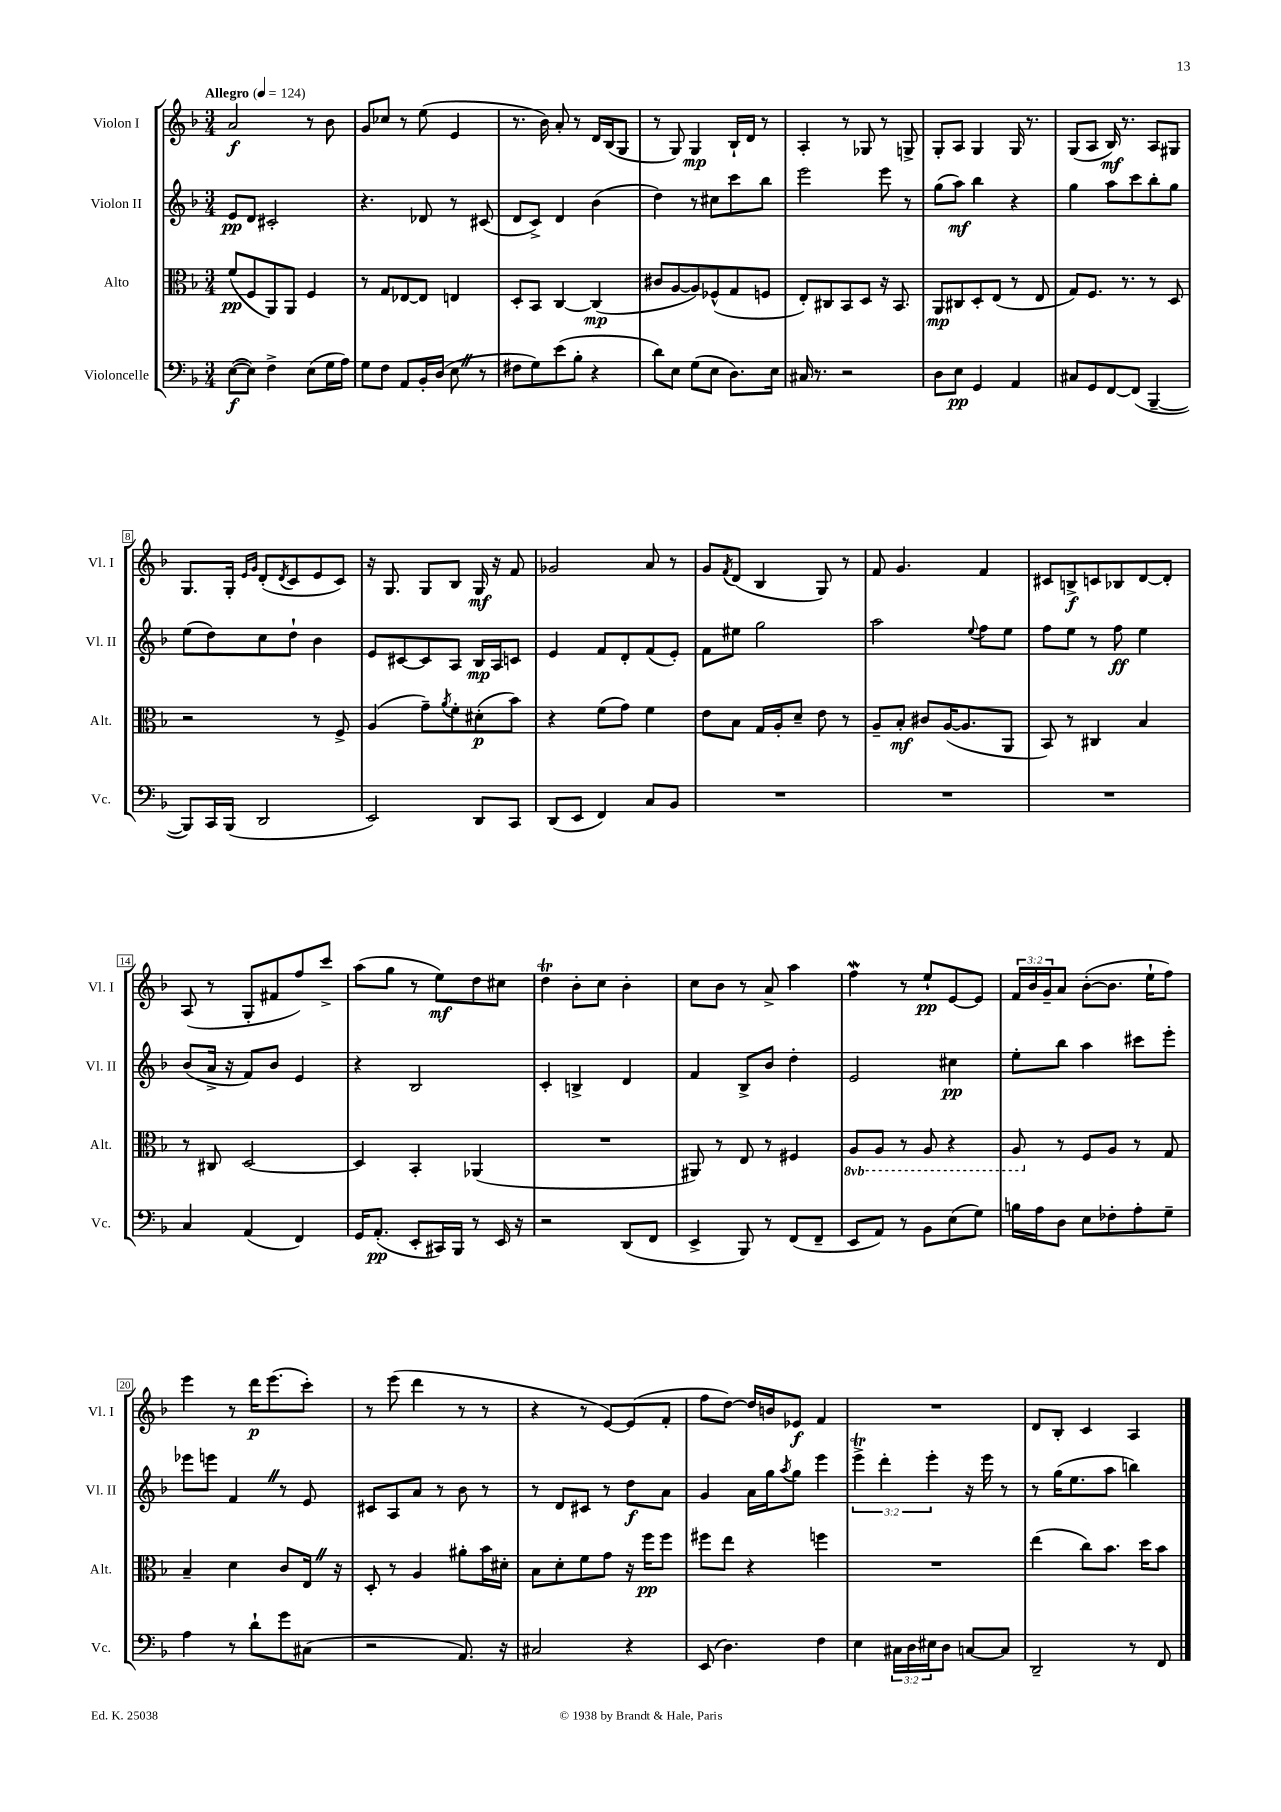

**kern	**dynam	**kern	**dynam	**kern	**dynam	**kern	**dynam
*part4	*part4	*part3	*part3	*part2	*part2	*part1	*part1
*staff4	*staff4	*staff3	*staff3	*staff2	*staff2	*staff1	*staff1
*I"Violoncelle	*	*I"Alto	*	*I"Violon II	*	*I"Violon I	*
*I'Vc.	*	*I'Alt.	*	*I'Vl. II	*	*I'Vl. I	*
*clefF4	*	*clefC3	*	*clefG2	*	*clefG2	*
*k[b-]	*	*k[b-]	*	*k[b-]	*	*k[b-]	*
*M3/4	*	*M3/4	*	*M3/4	*	*M3/4	*
*MM124	*	*MM124	*	*MM124	*	*MM124	*
=1	=1	=1	=1	=1	=1	=1	=1
!	!	!	!	!	!	!LO:TX:a:B:t=Allegro	!
([8E\L	f	(8f/L	pp	8e/L	pp	2a/	f
8E\J])	.	8F/	.	8d/J	.	.	.
4F^\	.	8AA/)	.	2c#X'/	.	.	.
.	.	8AA/J	.	.	.	.	.
(8E\L	.	4F/	.	.	.	8r	.
16G\L	.	.	.	.	.	8b-\	.
16A\JJ)	.	.	.	.	.	.	.
=2	=2	=2	=2	=2	=2	=2	=2
8G\L	.	8r	.	4.r	.	8g/L	.
8F\J	.	8G/L	.	.	.	8cc-X/J	.
8AA/L	.	[8E-X/	.	.	.	8r	.
16BB-'/L	.	8E-/J]	.	8d-X/	.	(8ee\	.
(16D/JJ	.	.	.	.	.	.	.
8EZ\	.	4En/	.	8r	.	4e/	.
8r	.	.	.	(8c#X/	.	.	.
=3	=3	=3	=3	=3	=3	=3	=3
8F#X\L	.	8D'/L	.	8d/L	.	8.r	.
8G\)	.	8BB-/J	.	8c^/J)	.	.	.
.	.	.	.	.	.	16b-\)	.
(8e\	.	[4C/	.	4d/	.	8a'/	.
8B-'\J	.	.	.	.	.	8r	.
4r	.	(4C/]	mp	(4b-\	.	16d/LL	.
.	.	.	.	.	.	(16B-/J	.
.	.	.	.	.	.	8G/J	.
=4	=4	=4	=4	=4	=4	=4	=4
8d\L)	.	8c#X/L	.	4dd\)	.	8r	.
8E\J	.	[8A/	.	.	.	8G/)	.
(8G\L	.	8A/])	.	8r	.	4G/	mp
8E\J	.	(8F-X^^/	.	8cc#X\L	.	.	.
8.D\L)	.	8G/	.	8ccc\	.	16B-`/LL	.
.	.	.	.	.	.	16d/JJ	.
.	.	8Fn/J	.	8bb-\J	.	8r	.
16E\Jk	.	.	.	.	.	.	.
=5	=5	=5	=5	=5	=5	=5	=5
16C#X/	.	8E'/L)	.	2eee\	.	4A'/	.
8.r	.	.	.	.	.	.	.
.	.	8C#X/	.	.	.	.	.
2r	.	8BB-/	.	.	.	8r	.
.	.	8D/J	.	.	.	8G-X/	.
.	.	16r	.	8eee\	.	8r	.
.	.	8.BB-/	.	.	.	.	.
.	.	.	.	8r	.	8Gn^/	.
=6	=6	=6	=6	=6	=6	=6	=6
8D\L	.	8AA/L	mp	(8gg\L	.	8G'/L	.
8E\J	pp	8C#X/	.	8aa\J)	mf	8A/J	.
4GG/	.	8D'/	.	4bb-\	.	4G/	.
.	.	(8E/J	.	.	.	.	.
4AA/	.	8r	.	4r	.	16G/	.
.	.	.	.	.	.	8.r	.
.	.	8E/	.	.	.	.	.
=7	=7	=7	=7	=7	=7	=7	=7
8C#X/L	.	8G/L)	.	4gg\	.	(8G/L	.
8GG/	.	8.F/J	.	.	.	8A/J	.
[8FF/	.	.	.	8aa\L	.	16B-/)	mf
.	.	8.r	.	.	.	8.r	.
(8FF/J]	.	.	.	8ccc\	.	.	.
[4BBB-~/	.	8r	.	8bb-'\	.	8A/L	.
.	.	8D/	.	8gg\J	.	8G#X/J	.
!!LO:LB:g=z
=8	=8	=8	=8	=8	=8	=8	=8
8BBB-/L])	.	2r	.	(8ee\L	.	8.G/L	.
16CC/L	.	.	.	8dd\)	.	.	.
(16BBB-/JJ	.	.	.	.	.	16G'/Jk	.
.	.	.	.	.	.	16qqe/LL	.
.	.	.	.	.	.	16qqg/JJ	.
2DD/	.	.	.	8cc\	.	(8d'/L	.
.	.	.	.	.	.	8qd/	.
.	.	.	.	8dd`\J	.	8c/	.
.	.	8r	.	4b-\	.	8e/	.
.	.	8F^/	.	.	.	8c/J)	.
=9	=9	=9	=9	=9	=9	=9	=9
2EE/)	.	(4A/	.	8e/L	.	16r	.
.	.	.	.	.	.	8.G/	.
.	.	.	.	[8c#X/	.	.	.
.	.	8g~\L)	.	8c#/]	.	8G/L	.
.	.	8qa/	.	.	.	.	.
.	.	8f'\	.	8A/J	.	8B-/J	.
8DD/L	.	(8d#X'\	p	16B-/LL	mp	16G/	mf
.	.	.	.	16A/J	.	16r	.
8CC/J	.	8b-\J)	.	8cn/J	.	8f/	.
=10	=10	=10	=10	=10	=10	=10	=10
(8DD/L	.	4r	.	4e/	.	2g-X/	.
8EE/J	.	.	.	.	.	.	.
4FF/)	.	(8f\L	.	8f/L	.	.	.
.	.	8g\J)	.	8d'/	.	.	.
8C/L	.	4f\	.	(8f/	.	8a/	.
8BB-/J	.	.	.	8e'/J)	.	8r	.
=11	=11	=11	=11	=11	=11	=11	=11
2.r	.	8e\L	.	8f\L	.	8g/L	.
.	.	.	.	.	.	8qf/	.
.	.	8B-\J	.	8ee#X\J	.	(8d/J	.
.	.	16G/LL	.	2gg\	.	4B-/	.
.	.	16A'/J	.	.	.	.	.
.	.	8d~/J	.	.	.	.	.
.	.	8e\	.	.	.	8G/)	.
.	.	8r	.	.	.	8r	.
=12	=12	=12	=12	=12	=12	=12	=12
2.r	.	8A~/L	.	2aa\	.	8f/	.
.	.	8B-'/J	mf	.	.	4.g/	.
.	.	8c#X/L	.	.	.	.	.
.	.	([16A/K	.	.	.	.	.
.	.	8.A/]	.	.	.	.	.
.	.	.	.	8qqee/	.	.	.
.	.	.	.	8ff\L	.	4f/	.
.	.	8AA/J	.	8ee\J	.	.	.
=13	=13	=13	=13	=13	=13	=13	=13
2.r	.	8BB-/)	.	8ff\L	.	8c#X/L	.
.	.	8r	.	8ee\J	.	8Bn^/	f
.	.	4C#X/	.	8r	.	8cn/	.
.	.	.	.	8ff\	ff	8B-X/	.
.	.	4B-/	.	4ee\	.	[8d/	.
.	.	.	.	.	.	8d'/J]	.
!!LO:LB:g=z
=14	=14	=14	=14	=14	=14	=14	=14
4C/	.	8r	.	(8b-/L	.	(8A/	.
.	.	8C#X/	.	16a^/Jk	.	8r	.
.	.	.	.	16r	.	.	.
(4AA/	.	[2D/	.	8f/L)	.	8G'/L	.
.	.	.	.	8b-/J	.	8f#X/	.
4FF/)	.	.	.	4e/	.	8ff/)	.
.	.	.	.	.	.	8ccc^/J	.
=15	=15	=15	=15	=15	=15	=15	=15
16GG/KL	.	4D/]	.	4r	.	(8aa\L	.
(8.AA'/J	pp	.	.	.	.	.	.
.	.	.	.	.	.	8gg\J	.
8EE'/L	.	4BB-'/	.	2B-/	.	8r	.
16CC#X/L)	.	.	.	.	.	8ee\L)	mf
16BBB-/JJ	.	.	.	.	.	.	.
8r	.	(4AA-X/	.	.	.	8dd\	.
16EE/	.	.	.	.	.	8cc#X\J	.
16r	.	.	.	.	.	.	.
=16	=16	=16	=16	=16	=16	=16	=16
2r	.	2.r	.	4c'/	.	4ddT\	.
.	.	.	.	4Bn^/	.	8b-'\L	.
.	.	.	.	.	.	8cc\J	.
(8DD/L	.	.	.	4d/	.	4b-'\	.
8FF/J	.	.	.	.	.	.	.
=17	=17	=17	=17	=17	=17	=17	=17
4EE^/	.	8AA#X/)	.	4f/	.	8cc\L	.
.	.	8r	.	.	.	8b-\J	.
8BBB-/)	.	8E/	.	8B-^/L	.	8r	.
8r	.	8r	.	8b-/J	.	8a^/	.
(8FF/L	.	4F#X/	.	4dd'\	.	4aa\	.
8FF~/J	.	.	.	.	.	.	.
=18	=18	=18	=18	=18	=18	=18	=18
*	*	*8ba	*	*	*	*	*
8EE/L	.	8AA/L	.	2e/	.	4ffw\	.
8AA/J)	.	8AA/J	.	.	.	.	.
8r	.	8r	.	.	.	8r	.
8BB-\L	.	8AA/	.	.	.	8ee`/L	pp
(8E\	.	4r	.	4cc#X\	pp	[8e/	.
8G\J)	.	.	.	.	.	8e/J]	.
=19	=19	=19	=19	=19	=19	=19	=19
16Bn\LL	.	8AA/	.	8ee'\L	.	24f/LL	.
.	.	.	.	.	.	24b-/	.
16A\J	.	.	.	.	.	.	.
.	.	.	.	.	.	24g~/J	.
*	*	*X8ba	*	*	*	*	*
8D\J	.	8r	.	8bb-\J	.	8a/J	.
8E\L	.	8F/L	.	4aa\	.	([8b-'\L	.
8F-X'\	.	8A/J	.	.	.	8.b-\J]	.
8A'\	.	8r	.	8ccc#X\L	.	.	.
.	.	.	.	.	.	16ee`\KL	.
8G~\J	.	8G/	.	8eee'\J	.	8ff\J)	.
!!LO:LB:g=z
=20	=20	=20	=20	=20	=20	=20	=20
4A\	.	4B-~/	.	8eee-X\L	.	4eee\	.
.	.	.	.	8eeen\J	.	.	.
8r	.	4d\	.	4fZ/	.	8r	.
8d`\L	.	.	.	.	.	16ddd\KL	p
.	.	.	.	.	.	(8.eee\	.
8g\	.	8c/L	.	8r	.	.	.
(8C#X\J	.	16EZ/Jk	.	8e/	.	8ccc'\J)	.
.	.	16r	.	.	.	.	.
=21	=21	=21	=21	=21	=21	=21	=21
2r	.	8D'/	.	8c#X/L	.	8r	.
.	.	8r	.	8A/	.	(8eee\	.
.	.	4A/	.	8a/J	.	4ddd\	.
.	.	.	.	8r	.	.	.
8.AA/)	.	8a#X'\L	.	8b-\	.	8r	.
.	.	16b-\L	.	8r	.	8r	.
16r	.	16d#X'\JJ	.	.	.	.	.
=22	=22	=22	=22	=22	=22	=22	=22
2C#X/	.	8B-\L	.	8r	.	4r	.
.	.	8d'\	.	8d/L	.	.	.
.	.	8f\	.	8c#X/J	.	8r	.
.	.	8g\J	.	8r	.	[8e/L)	.
4r	.	16r	.	8dd\L	f	(8e/]	.
.	.	16ff\KL	pp	.	.	.	.
.	.	8ff\J	.	8a\J	.	8f'/J	.
=23	=23	=23	=23	=23	=23	=23	=23
(8EE/	.	8ff#X\L	.	4g/	.	8ff\L	.
4.D\)	.	8ee\J	.	.	.	[8dd\J)	.
.	.	4r	.	16a\LL	.	16dd/LL]	.
.	.	.	.	16gg\J	.	16bn/J	.
.	.	.	.	8qaa/	.	.	.
.	.	.	.	8gg\J	.	8e-X/J	f
4F\	.	4ffn\	.	4eee\	.	4f/	.
=24	=24	=24	=24	=24	=24	=24	=24
4E\	.	2.r	.	6eeet^\	.	2.r	.
.	.	.	.	6ddd'\	.	.	.
24C#X\LL	.	.	.	.	.	.	.
24D\	.	.	.	.	.	.	.
24E#X\J	.	.	.	6eee'\	.	.	.
8D\J	.	.	.	.	.	.	.
[8Cn/L	.	.	.	16r	.	.	.
.	.	.	.	16eee\	.	.	.
8C/J]	.	.	.	8r	.	.	.
=25	=25	=25	=25	=25	=25	=25	=25
2DD~/	.	(4ee\	.	8r	.	8d/L	.
.	.	.	.	(16gg\KL	.	8B-'/J	.
.	.	.	.	8.ee\	.	.	.
.	.	8cc\L)	.	.	.	4c/	.
.	.	8.b-\J	.	8aa\J	.	.	.
8r	.	.	.	4bbn\)	.	4A/	.
.	.	16dd\KL	.	.	.	.	.
8FF/	.	8b-\J	.	.	.	.	.
==	==	==	==	==	==	==	==
*-	*-	*-	*-	*-	*-	*-	*-
